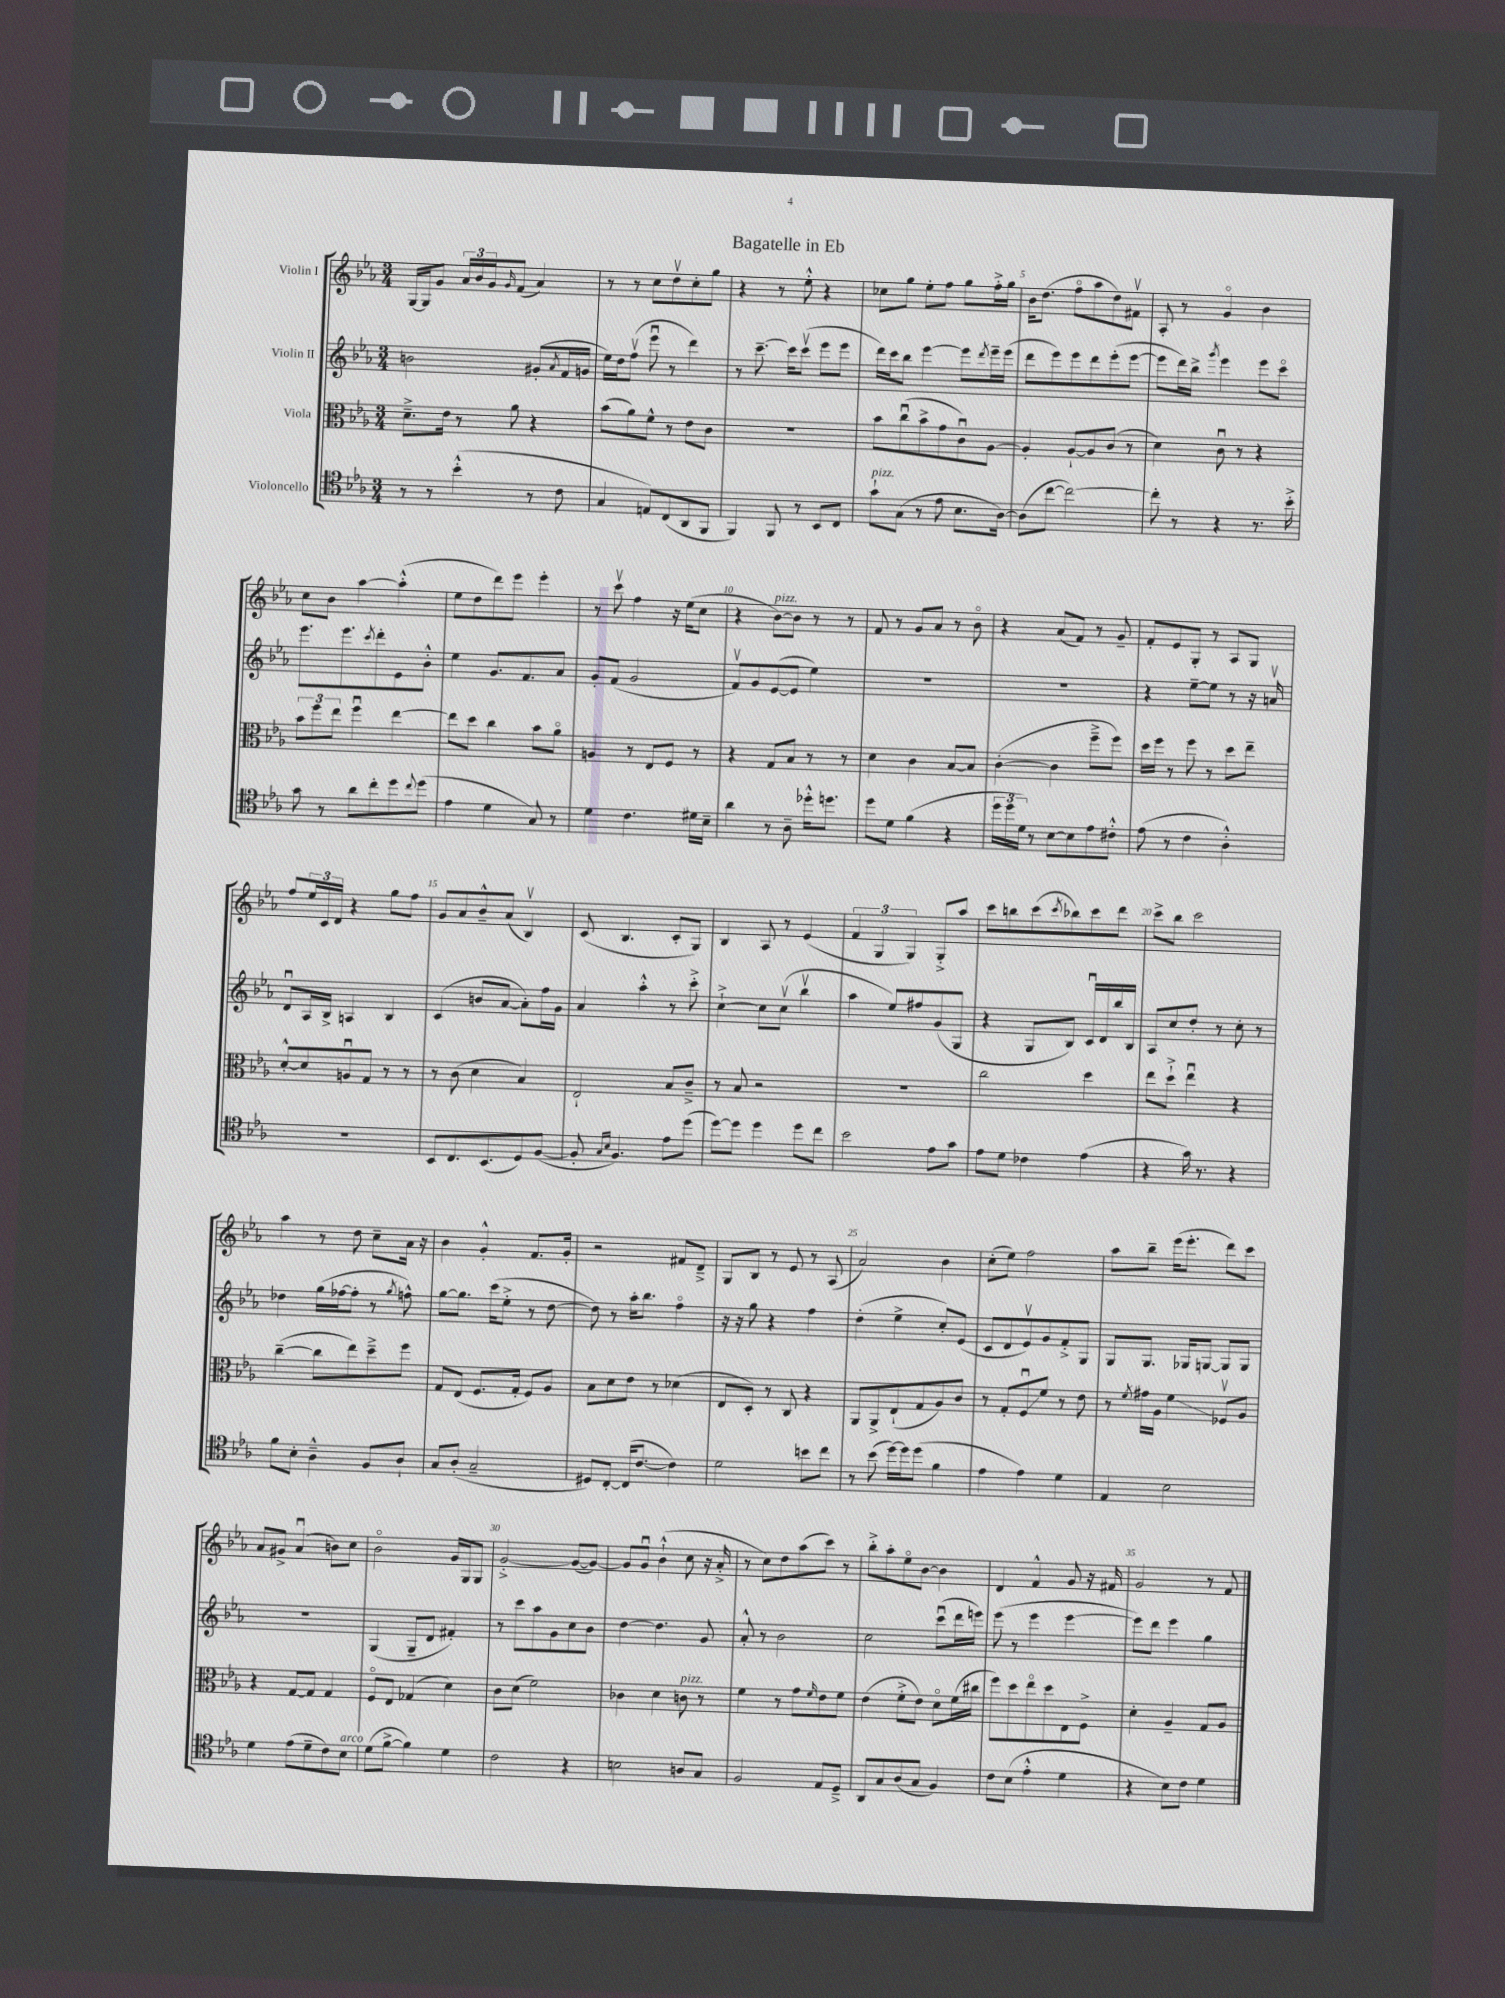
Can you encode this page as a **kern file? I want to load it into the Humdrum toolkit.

**kern	**kern	**kern	**kern
*staff4	*staff3	*staff2	*staff1
*clefC4	*clefC3	*clefG2	*clefG2
*k[b-e-a-]	*k[b-e-a-]	*k[b-e-a-]	*k[b-e-a-]
*M3/4	*M3/4	*M3/4	*M3/4
8r	8.d~^\L	2b\	[16G/LL
.	.	.	16G/]J
8r	.	.	8g/J
.	16e-\Jk	.	.
(4b-'^^\	8r	.	24a-/LL
.	.	.	24b-/
.	.	.	24g/J
.	.	.	16qqg/
.	8a-\	.	(8f/J
8r	4r	(8g#'/L	4a-/)
.	.	8qa-/	.
8c\	.	16f/L	.
.	.	16g/JJ	.
=	=	=	=
4G/	(8b-\L	16ee-\LL)	8r
.	.	16dd\J	.
.	8a-\)	(8ffv\J	8r
8E/L)	8f^^\J	8eee-u\	8cc\L
(8C/	8r	8r	8ddv\
8AA-/	8e-\L	4ddd\)	8cc'\
8FF/J	8c\J	.	8gg\J
=	=	=	=
4FF/)	2.r	8r	4r
.	.	[8.ccc~\	.
8FF/	.	.	8r
.	.	16ccc\]LK	.
8r	.	(8cccv\J	8ee-'^^\
8BB-/L	.	8eee-\L	4r
8C/J	.	8eee-\J	.
=	=	=	=
8g`\L	8b-\L	16ddd\LL)	8cc-\L
.	.	16ccc\J	.
(8G\J	(8ccu\	8bb-\J	8gg\J
8r	8b-^\	[4eee-\	8ee-'\L
8e-\	8g\	.	8ff\J
8.B-\L	8cu\)	8eee-\]L	8gg\L
.	.	8qddd/	.
.	[8A-\J	16eee-~\L	16ff'^\L
[16A-\Jk)	.	(16eee-\JJ	16gg\JJ
=	=	=	=
(8A-\]L	4A-'/]	8ddd\L	16b-\LK
.	.	.	(8.dd\J
[8cc\J	.	8eee-\)	.
2cc\_)	[8A-`/L	8eee-\	8ffo\L
.	8A-/]	8ddd\	8aa-\
.	(8c/J	(8eee-'\	8dd\)
.	8r	[8eee-\J	8f#v\J
=	=	=	=
8cc'\]	4d\)	8eee-\]L	8A-'/
8r	.	16ddd\L)	8r
.	.	16bb-^\JJ	.
.	.	8qggg/	.
4r	8cu\	4eee-\	4go/
.	8r	.	.
8.r	4r	8eee-\L	4b-\
.	.	8ccco\J	.
16b-'^\	.	.	.
=	=	=	=
8g\	12b-\L	8.eee-\L	8cc\L
.	12ff\	.	.
8r	.	.	8b-\J
.	12ee-\J	.	.
.	.	8.eee-\	.
8a-\L	4ffu\	.	[4aa-\
.	.	8qccc/	.
8cc'\	.	8ddd'\	.
8dd\	[4ee-\	8e-\	(4aa-'^^\]
8qqcc/	.	.	.
(8dd\J	.	8b-'^^\J	.
=	=	=	=
4e-\	8ee-\]L	4ee-\	8ee-\L
.	8dd\J	.	8dd\
4d\	4cc\	8.g/L	8ddd\)
.	.	.	8eee-\J
.	.	8.f/	.
8G/)	8b-\L	.	4eee-'\
8r	8a-o\J	8a-/J	.
=	=	=	=
4d\	4A/	8g'/L	8r
.	.	(8f/J	8cccv\
4.c\	8r	2g/	4ff\
.	8E-/L	.	.
.	8F/J	.	16r
.	.	.	(16ee-\LK
16d#\LL	8r	.	8cc\J
16B-~\JJ	.	.	.
=	=	=	=
4a-\	4r	8fv/L)	4r
.	.	8g/	.
8r	8G/L	([8e-/	[8b-\L)
8A-~\	8B-/J	8e-/]J	8b-\]J
16dd-'^^\LK	8r	4ee-\)	8r
8.dd\J	.	.	.
.	8r	.	8r
=	=	=	=
8dd\L	4d\	2.r	8f/
8d\J	.	.	8r
(4f\	4c\	.	8g/L
.	.	.	8a-/J
4r	[8B-/L	.	8r
.	8B-/]J	.	8b-o\
=	=	=	=
24dd\LL	([4c'\	2.r	4r
24dd\	.	.	.
24d\JJ)	.	.	.
8r	.	.	.
[8B-\L	4c\]	.	(8a-/L
8B-\]	.	.	8f/J)
8e-\	8ff~^\L	.	8r
8c#'^^\J	8ff\J)	.	8g~/
=	=	=	=
(8e-\	16dd\LL	4r	8f'/L
.	16ff\JJ	.	.
8r	8r	.	8e-/
4c\	8ff\	[8ee-~\L	8G'/J
.	8r	8ee-\]J	8r
4A-'^^\)	8dd\L	8r	8A-/L
.	8ee-~\J	16r	8G/J
.	.	16av/	.
=	=	=	=
2.r	[8d'^^/L	8du/L	8ff/L
.	8d/]	16A-/L	24ee-/L
.	.	.	24c/
.	.	16B-^/JJ	.
.	.	.	24d/JJ
.	8Au/	4A/	4r
.	8G/J	.	.
.	8r	4B-/	8gg\L
.	8r	.	8ff\J
=	=	=	=
8BB-/L	8r	(4c/	8g/L
8.C/	(8c\	.	8a-/
.	4d\	8b/L	8b-~^^/
(8.BB-/	.	.	.
.	.	[8a-/J	(8a-/J
8D/)	4B-/)	8a-'\]L)	4B-v/)
([8F/J	.	16ff\L	.
.	.	16g\JJ	.
=	=	=	=
8F'/]	2E-`/	4a-/	(8c/
16qqG/LL	.	.	.
16qqB-/JJ	.	.	.
4.F/)	.	.	4.B-/
.	.	4aa-'^^\	.
8e-\L	8B-/L	8r	8c'/L
(8dd\J	8c~^/J	8ccc'^\	8G/J)
=	=	=	=
[8dd\L)	8r	[4cc`^\	4B-/
8dd\]J	8B-/	.	.
4dd\	2r	8cc\]L	8A-/
.	.	(8ccv\J	8r
8dd\L	.	4bb-v\	(4e-/
8cc\J	.	.	.
=	=	=	=
2b-\	2.r	4aa-\	6f/
.	.	.	6G/
.	.	8ee-/L)	.
.	.	.	6G/)
.	.	8ff#/	.
8e-\L	.	(8g/	8G'^/L
8g\J	.	8G/J	8aa-/J
=	=	=	=
8e-\L	2cc\	4r	8ccc\L
8d\J	.	.	8bb\
4c-\	.	8G/L	(8ccc\
.	.	.	8qccc/
.	.	8B-/J)	8bb-\)
(4e-\	4dd\	16cu/LL	8ccc\
.	.	16d/	.
.	.	16bb-/	8ddd\J
.	.	16B-/JJ	.
=	=	=	=
4r	8ee-\L	8A-/L	8ccc^\L
.	8dd`^\J	8cc/	8bb-\J
16g\)	4ee-u\	8dd'/J	2ccc\
8.r	.	.	.
.	.	8r	.
4r	4r	8cc'\	.
.	.	8r	.
=	=	=	=
8f\L	([4cc~\	4dd-\	4aa-\
8B-'\J	.	.	.
4A-~^^\	8cc\]L	(16gg\LL	8r
.	.	[16ff-\J	.
.	8ee-\)	8ff-'\]J	8dd\
8F/L	8dd~^\	8r	8cc~\L
.	.	8qgg/	.
8A-`/J	8ff\J	8ff^^\)	16a-\Jk
.	.	.	16r
=	=	=	=
8G/L	8G/L	[8gg\L	4b-\
(8A-'/J	(8E-/J	8.gg\]J	.
2G~/	8.F/L	.	4g'^^/
.	.	(16ccc\LK	.
.	.	8ee-'^\J	.
.	16G'/Jk	.	.
.	8F/L)	8r	8.f/L
.	8A-/J	[8dd\	.
.	.	.	16g'/Jk
=	=	=	=
8D#/L)	8B-\L	8dd\])	2r
[8C'/J	8d\	8r	.
(16C/]LK	8e-\J	16aa-'\LK	.
[8.c/J	.	8.bb-\J	.
.	8r	.	.
4c\])	(4d-\	4ffo\	8f#/L
.	.	.	8d~^/J
=	=	=	=
2d\	8E-/L	16r	8G/L
.	.	16r	.
.	8D'/J)	8gg\	8B-/J
.	8r	4r	8r
.	8C/	.	8e-/
8b\L	4r	4ff\	8r
8cc\J	.	.	(8A-/
=	=	=	=
8r	8AA-/L	(4dd'\	2a-/)
(8b-\	8AA-^/	.	.
[16dd\LL)	(8E-`/	4ee-^\	.
16dd\]J	.	.	.
(8dd\J	8G/	.	.
4f\	8A-/)	8cc'/L)	4b-\
.	8c/J	(8e-/J	.
=	=	=	=
4e-\	8r	8c/L	(8cc'\L
.	8G'/L	8d/	8ee-\J)
4e-\)	8Fu/	8e-v/)	2ff\
.	8f/J	8g/	.
4d\	8r	8f'^/	.
.	8e-\	8G/J	.
=	=	=	=
4E-/	8r	8G/L	8aa-\L
.	8qf/	.	.
.	16g#\LL	8.G/J	8bb-~\J
.	16A-\JJ	.	.
2B-\	4f\	.	(16eee-\LK
.	.	16G-/LK	8.eee-'\J
.	.	[8G/J	.
.	8F-v/L	8G/]L	8ddd\L)
.	8A-/J	8G/J	8ccc\J
=	=	=	=
4d\	4r	2.r	8a-/L
.	.	.	8g#^/J
(8e-\L	[8G/L	.	(4a-u/
8d~\	8G/]J	.	.
8c\)	4G/	.	8b\L)
8B-\J	.	.	8cc\J
=	=	=	=
(8d\L	8Fo/L	(4G/	2b-o\
[8f^\J	8E-/J	.	.
4f\])	(4G-/	8G~/L	.
.	.	8d/J	.
4d\	4d\)	4f#'/)	16g/LL
.	.	.	16G/J
.	.	.	8G/J
=	=	=	=
2c\	8c\L	8r	[2g'^/
.	(8d\J	8ccc\L	.
.	2f\)	8aa-\	.
.	.	8g\	.
4r	.	8cc\	(8g/_L
.	.	8b-\J	8g/_J)
=	=	=	=
2B\	4c-\	[4dd\	8g/]L
.	.	.	8gu/J
.	4d\	4.dd\]	(4b-`^^\
8A/L	8c\	.	8cc\
8G/J	8r	8g/	16r
.	.	.	16a-'^/
=	=	=	=
2F/	4f\	8a-'^^/	8r
.	.	8r	8cc\L)
.	8r	2b-\	8dd\
.	8g\L	.	(8aa-\
.	16qqf/	.	.
8E-/L	8e-\	.	8ccc\J)
8D~^/J	8f\J	.	8r
=	=	=	=
8AA-/L	(4e-\	2cc\	8bb-'^\L
8G/	.	.	8aa-'\
(8A-/	8f'^\L	.	8ee-o\
8G/J	8e-\J)	.	[8b-\J
4F/)	8do\L	(8cccu\L	4b-\]
.	(16f\L	16ddd\L	.
.	16cc#\JJ	16eee\JJ)	.
=	=	=	=
8c\L	8ff\L)	(8eee-\	4d/
(8B-\J	8dd\	8r	.
4e-'^^\	8ee-o\	4eee-\	4f^^/
.	8dd\	.	.
4d\	8E-\	[4eee-\	8g/
.	8F^\J	.	16r
.	.	.	16f#/
=	=	=	=
4r	4d'\	8eee-\]L)	2g/
.	.	8ddd\J	.
8B-\L)	4A-~/	4eee-\	.
8c\J	.	.	.
4d\	8G/L	4gg\	8r
.	8A-/J	.	8f/
==	==	==	==
*-	*-	*-	*-
